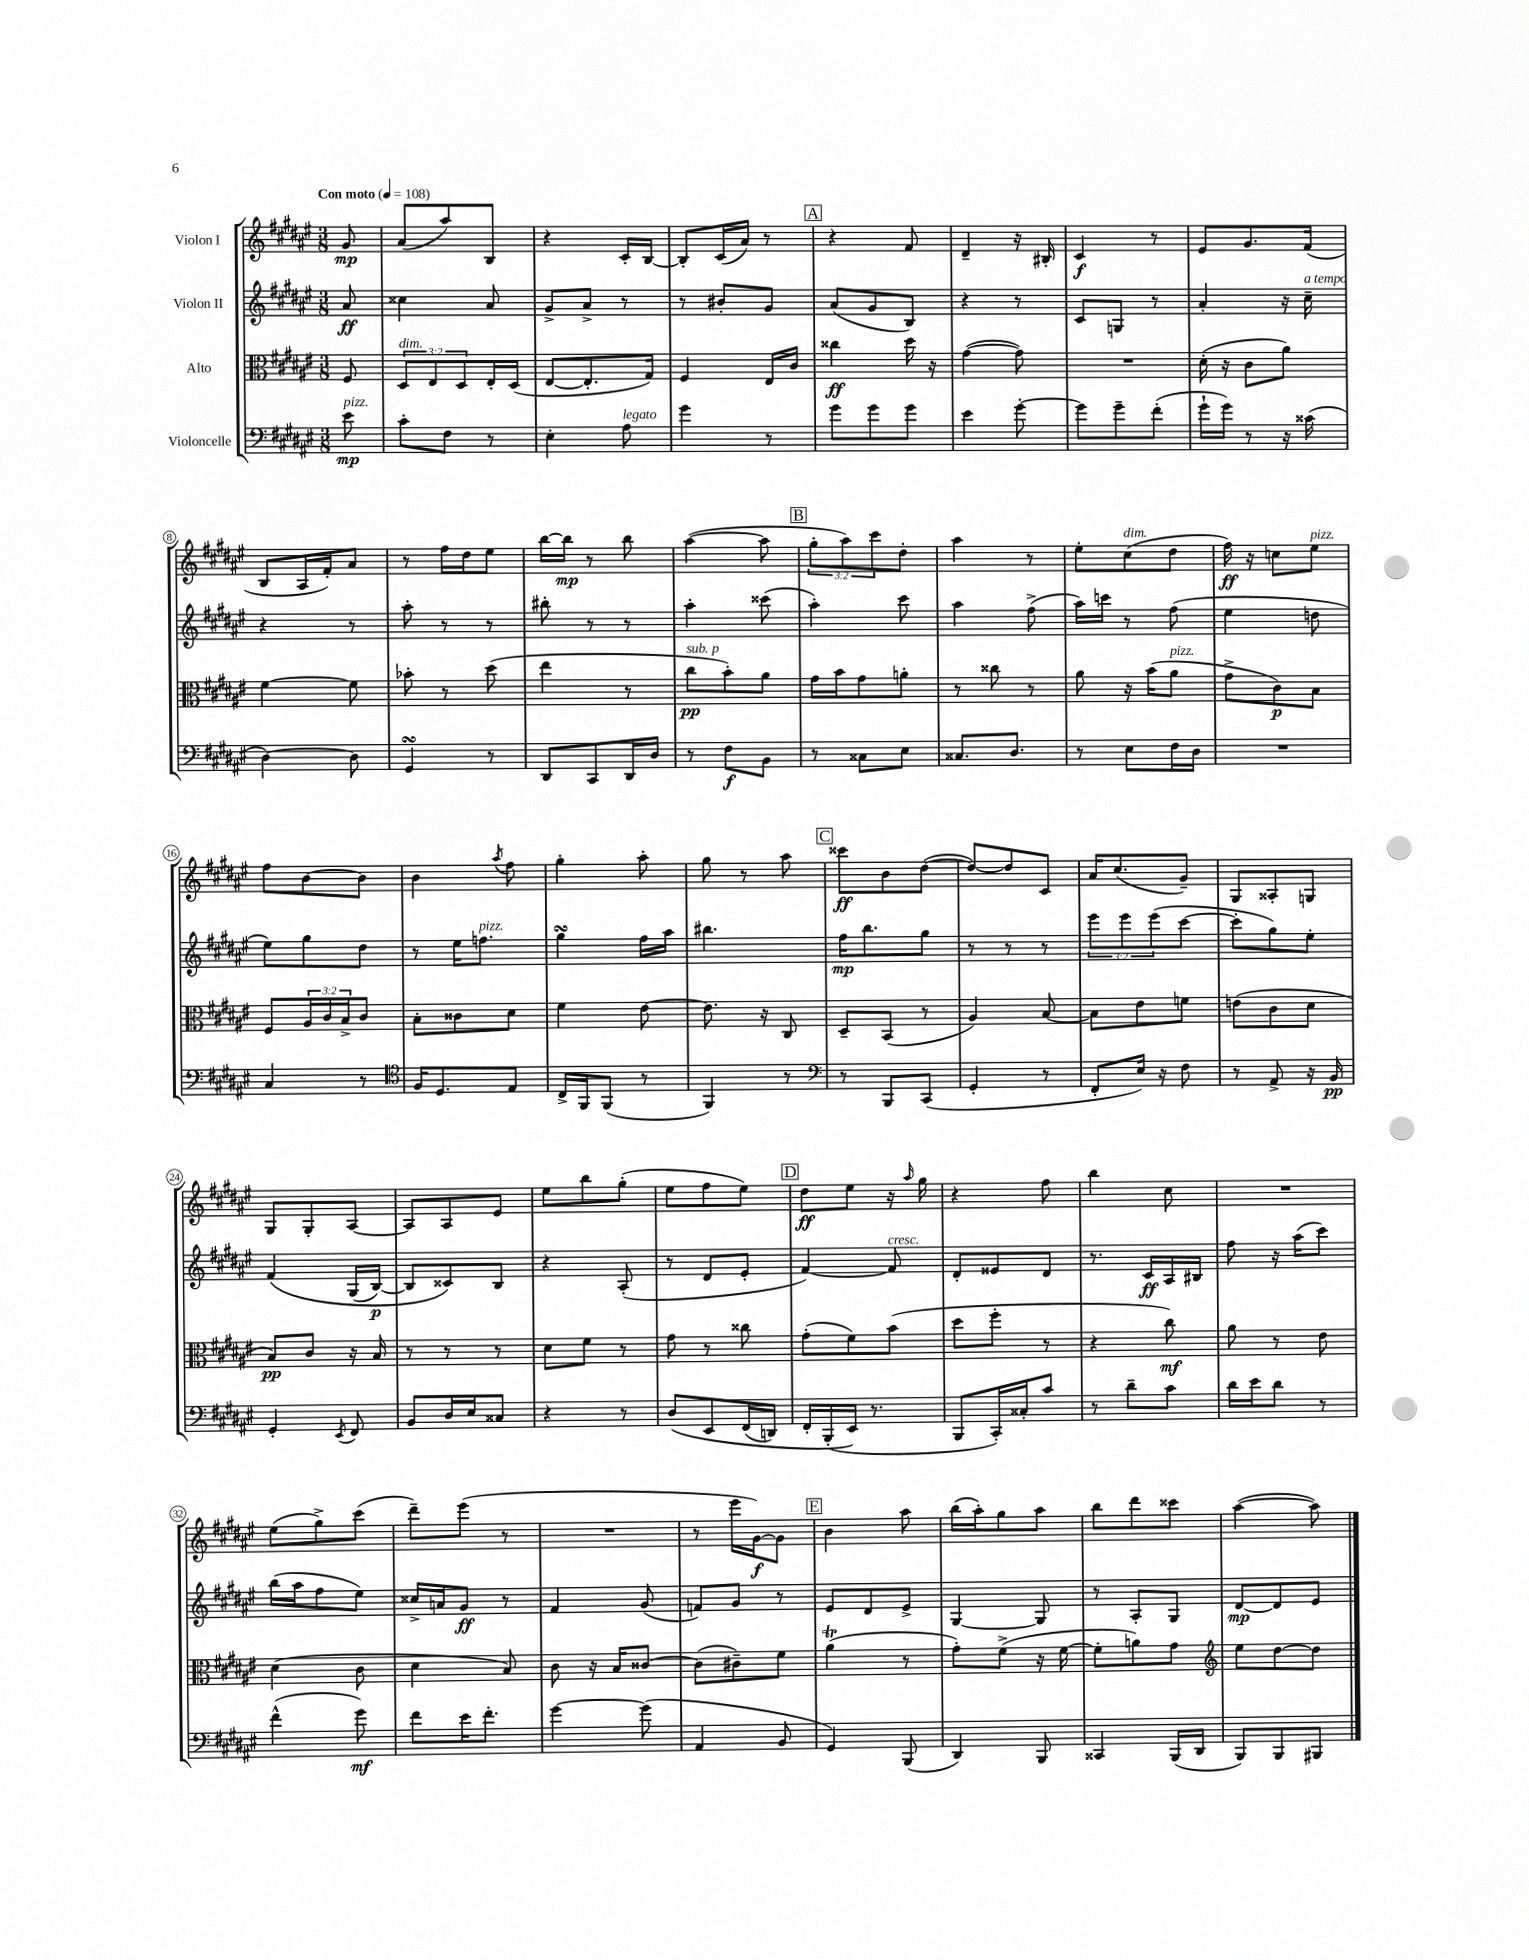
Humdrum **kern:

**kern	**kern	**kern	**kern
*staff4	*staff3	*staff2	*staff1
*clefF4	*clefC3	*clefG2	*clefG2
*k[f#c#g#d#a#e#]	*k[f#c#g#d#a#e#]	*k[f#c#g#d#a#e#]	*k[f#c#g#d#a#e#]
*M3/8	*M3/8	*M3/8	*M3/8
*MM108	*MM108	*MM108	*MM108
8e#	8F#	8a#	8g#
=	=	=	=
8c#'	12D#	4cc##	(8a#
.	12E#	.	.
8F#	.	.	8aa#)
.	12D#	.	.
8r	16E#'	8a#	8B
.	(16D#	.	.
=	=	=	=
4E#'	[8E#	8g#^	4r
.	8.E#']	8a#^	.
8A#	.	8r	16c#'
.	16G#)	.	[16B
=	=	=	=
4g#	4F#	8r	8B']
.	.	8b#'	(16c#
.	.	.	16a#)
8r	16E#	8g#	8r
.	16c#	.	.
=	=	=	=
8g#	4cc##	(8a#	4r
8g#	.	8g#	.
8g#	16dd#	8B)	8f#
.	16r	.	.
=	=	=	=
4e#	([4g#	4r	4d#~
[8g#'	8g#])	8r	16r
.	.	.	16B#'
=	=	=	=
8g#]	4.r	8c#	4c#
8g#~	.	8G	.
(8f#'	.	8r	8r
=	=	=	=
16g#`	(16d#'	4a#'	8e#
16g#)	16r	.	.
8r	8c#	.	8.g#
16r	8a#)	16r	.
(16c##	.	16cc#~	(16f#
=	=	=	=
[4D#)	[4f#	4r	8B
.	.	.	16A#
.	.	.	16f#')
8D#]	8f#]	8r	8a#
=	=	=	=
4GG#	8b-'	8aa#'	8r
.	8r	8r	16ff#
.	.	.	16dd#
8r	(8dd#	8r	8ee#
=	=	=	=
8DD#	4ee#	8bb#'	[16bb
.	.	.	16bb]
8CC#	.	8r	8r
16DD#	8r	8r	8bb
16D#	.	.	.
=	=	=	=
8r	8cc#	4aa#'	([4aa#
8F#	8b')	.	.
8BB	8a#	(8ccc##	8aa#]
=	=	=	=
8r	16g#	4aa#')	12gg#'
.	16b	.	.
.	.	.	12aa#)
8C##	8g#	.	.
.	.	.	12ccc#
8E#	8a'	8ccc#	8dd#'
=	=	=	=
8.C##	8r	4aa#	4aa#
.	8cc##	.	.
8.D#	.	.	.
.	8r	(8ff#^	8r
=	=	=	=
8r	8a#	16aa#)	8ee#'
.	.	16ccc	.
8E#	16r	8r	(8cc#
.	(16b	.	.
16F#	8a#	(8ff#	8dd#
16D#	.	.	.
=	=	=	=
4.r	8g#^	4ee#	16ff#)
.	.	.	16r
.	8c#)	.	8cc
.	8B	8dd	8ee#
=	=	=	=
4C#	8F#	8ee#)	8ff#
.	24A#	8gg#	[8b
.	24c#	.	.
.	24B^	.	.
8r	8c#	8dd#	8b]
=	=	=	=
*clefC4	*	*	*
16F#	8B'	8r	4b
8.D#	.	.	.
.	8c##	16ee#	.
.	.	8.ff	.
.	.	.	8qaa#
8E#	8d#	.	8ff#
=	=	=	=
16C#^	4f#	4gg#	4gg#'
16FF#	.	.	.
(8FF#	.	.	.
8r	[8e#	16ff#	8aa#'
.	.	16aa#	.
=	=	=	=
4FF#)	8.e#]	4.bb#	8gg#
.	.	.	8r
.	16r	.	.
8r	8C#	.	8aa#
=	=	=	=
*clefF4	*	*	*
8r	8D#~	16ff#	8ccc##
.	.	8.bb	.
8BBB	(8BB	.	8b
(8CC#	8r	8gg#	([8dd#
=	=	=	=
4GG#'	4A#)	8r	8dd#_)
.	.	8r	8dd#]
8r	[8B	8r	8c#
=	=	=	=
8FF#'	8B]	12eee#	16a#
.	.	.	(8.cc#
.	.	12eee#	.
16E#)	8e#	.	.
.	.	(12eee#	.
16r	.	.	.
8F#	8f	[8ccc#	8g#~)
=	=	=	=
8r	(8e	8ccc#']	8G#
8AA#^	8c#	8gg#)	8A##'
16r	8d#	8ee#'	8G
16BB	.	.	.
=	=	=	=
4GG#'	8B)	&(4f#	8G#
.	8c#	.	8G#'
8qEE#	.	.	.
8FF#	16r	(16G#	[8A#
.	16B	[16B)	.
=	=	=	=
8BB	8r	8B]	8A#]
16D#	8r	8c##&)	8A#
16E#	.	.	.
8C##	8r	8B	8e#
=	=	=	=
4r	8d#	4r	8ee#
.	8f#	.	8bb
8r	8r	(8A#'	(8gg#'
=	=	=	=
&(8D#	8g#	8r	8ee#
8EE#	8r	8d#	8ff#
(16FF#	8cc##	8e#'	8ee#)
16DD)	.	.	.
=	=	=	=
16FF#'	(8g#'	[4f#)	8dd#
(16BBB'	.	.	.
16EE#&)	8f#)	.	8ee#
8.r	.	.	.
.	(8b	8f#]	16r
.	.	.	16qqaa#
.	.	.	16gg#
=	=	=	=
8BBB	8dd#	8d#'	4r
16CC#')	8ff#'	8e##	.
16C##'	.	.	.
8c#	8r	8d#	8ff#
=	=	=	=
8r	4r	8.r	4bb
8d#~	.	.	.
.	.	16c#	.
8c#	8cc#)	16A#	8cc#
.	.	16B#	.
=	=	=	=
16d#	8a#	8ff#	4.r
16e#	.	.	.
8d#	8r	16r	.
.	.	(16aa#	.
8r	8e#	8ccc#)	.
=	=	=	=
(4f#^^	(4d#	(16bb	(8ee#
.	.	16aa#	.
.	.	8ff#	8gg#^)
8g#)	8c#	8ee#)	(8ccc#
=	=	=	=
8f#	4d#	16cc##^	8ddd#~)
.	.	16a	.
16e#	.	8g#	(8eee#
8.f#'	.	.	.
.	8B)	8r	8r
=	=	=	=
[4g#	8c#	4f#	4.r
.	16r	.	.
.	16B	.	.
(8g#]	[8c##	(8g#	.
=	=	=	=
4AA#	(8c##]	8f)	8r
.	8c#~)	8g#	16eee#
.	.	.	[16g#)
8BB	8f#	8r	8g#]
=	=	=	=
4GG#)	(4a#	8e#	4b
.	.	8d#	.
(8BBB	8r	8e#^	8aa#
=	=	=	=
4DD#)	8g#')	[4G#	(16bb
.	.	.	16aa#')
.	(8f#^	.	8gg#
8BBB	16r	8G#]	8aa#
.	[16f#	.	.
=	=	=	=
4CC##	8f#']	8r	8bb
.	8a)	8A#'	8ddd#
(16BBB	8g#	8G#	8ccc##
16DD#	.	.	.
=	=	=	=
*	*clefG2	*	*
8BBB)	8ee#	[8d#	([4aa#
8BBB	[8dd#	8d#]	.
8BBB#	8dd#]	8e#	8aa#])
==	==	==	==
*-	*-	*-	*-
